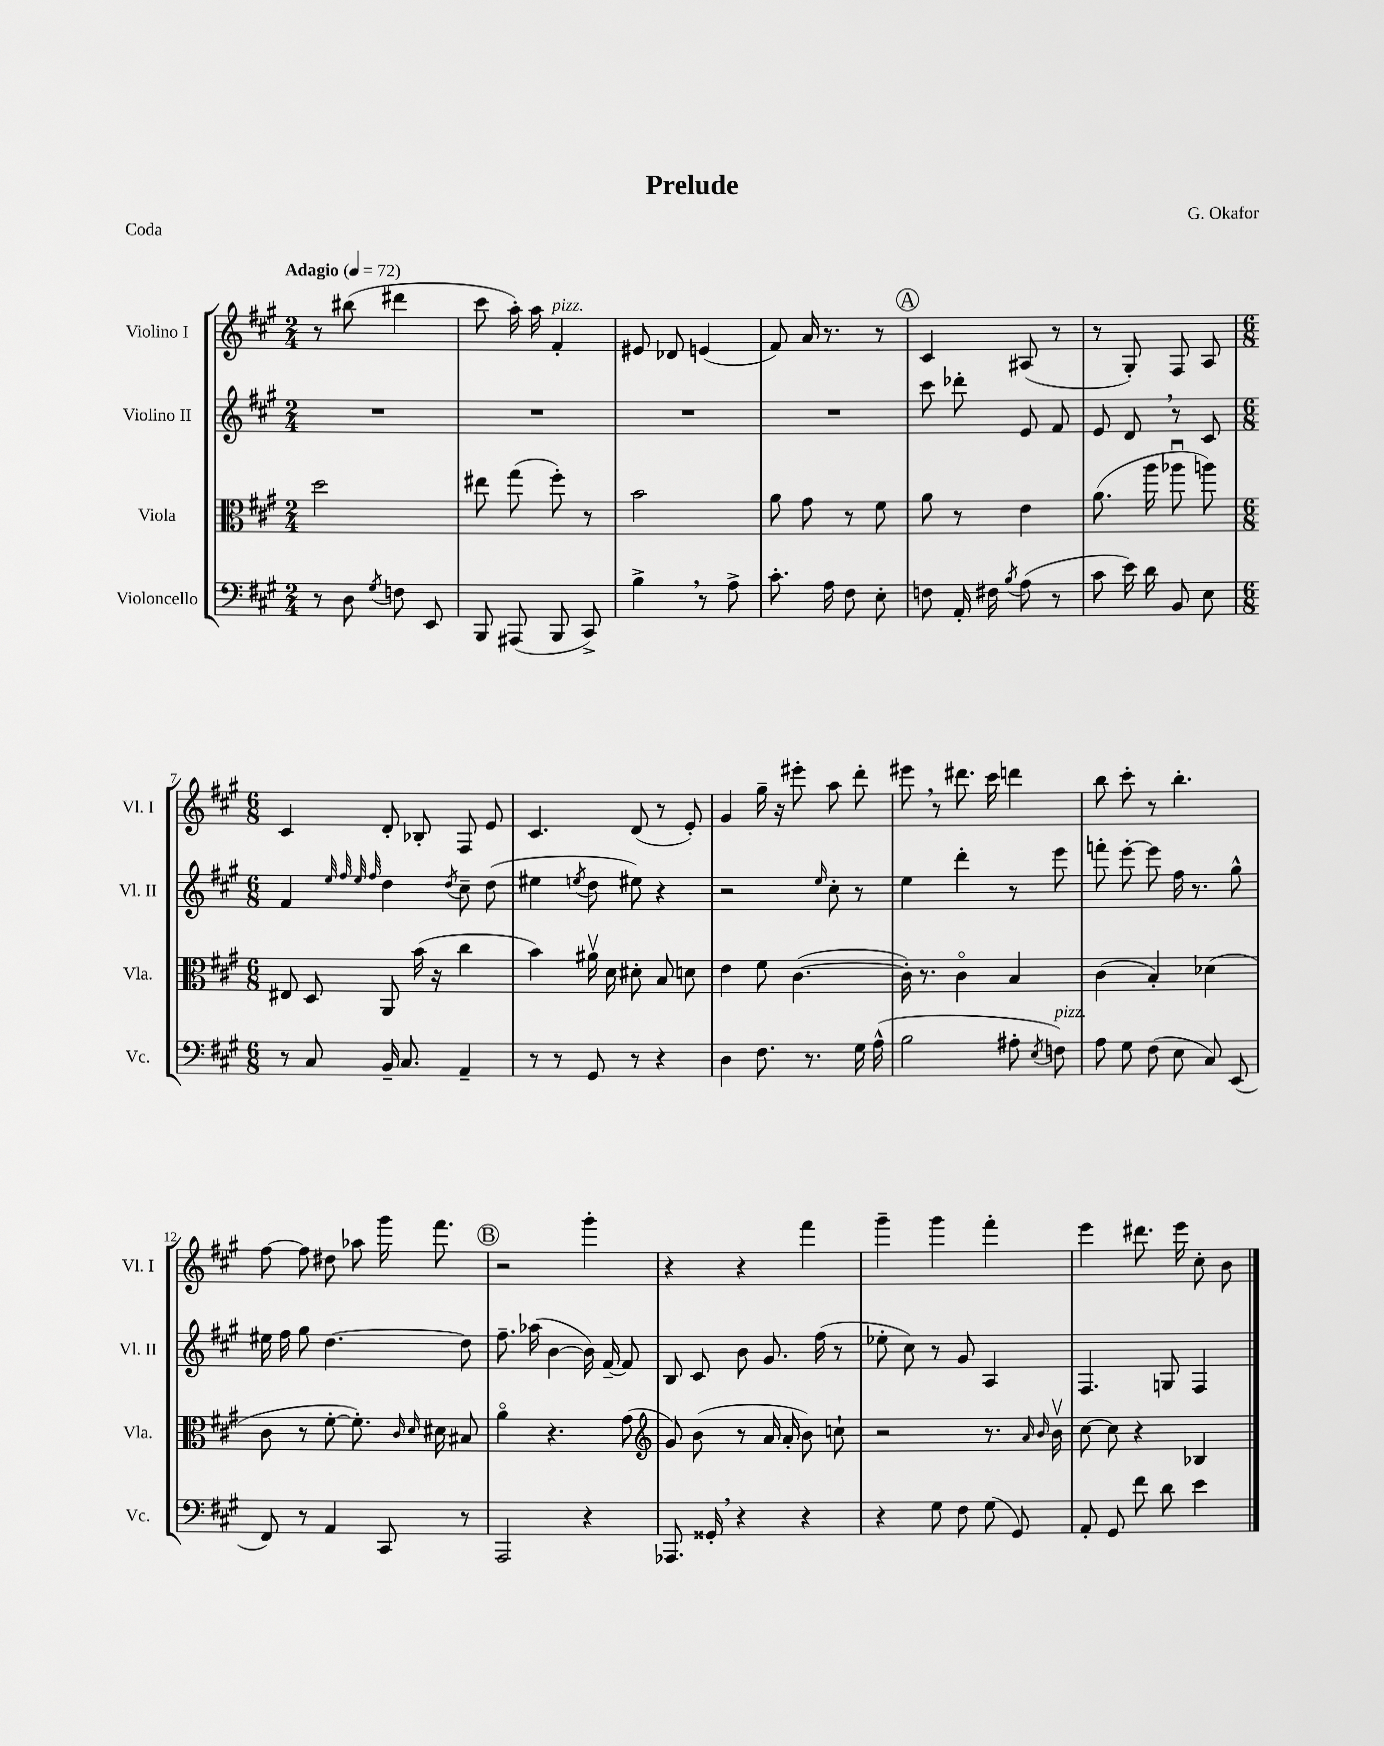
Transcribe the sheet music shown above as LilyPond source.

\header { title = "Prelude" composer = "G. Okafor" piece = "Coda" }
<<
\new StaffGroup <<
\new Staff = "s0" \with { instrumentName = "Violino I" shortInstrumentName = "Vl. I" } {
    \clef treble \key a \major \numericTimeSignature \time 2/4 \tempo "Adagio" 4 = 72
    \autoBeamOff r8 bis''8( dis'''4 |
    cis'''8 a''16-.) a''16 fis'4-.^\markup { \italic "pizz." } |
    eis'8 des'8 e'4( |
    fis'8) a'16 r8. r8 |
    \mark \markup { \circle "A" } cis'4 ais8( r8 |
    r8 gis8-.) fis8 a8 |
    \numericTimeSignature \time 6/8 cis'4 d'8-. bes8-. fis8 e'8 |
    cis'4. d'8( r8 e'8-.) |
    gis'4 gis''16-- r16 eis'''8-. a''8 d'''8-. |
    eis'''8 \breathe r8 dis'''8. cis'''16 d'''4 |
    b''8 cis'''8-. r8 b''4.-. |
    fis''8~ fis''8 dis''8 aes''8 gis'''16 fis'''8. |
    \mark \markup { \circle "B" } r2 gis'''4-. |
    r4 r4 fis'''4 |
    gis'''4-- gis'''4 fis'''4-. |
    e'''4 dis'''8. e'''16 cis''8-. b'8 \bar "|." |
}
\new Staff = "s1" \with { instrumentName = "Violino II" shortInstrumentName = "Vl. II" } {
    \clef treble \key a \major \numericTimeSignature \time 2/4
    \autoBeamOff R2 |
    R2 |
    R2 |
    R2 |
    \mark \markup { \circle "A" } cis'''8 des'''8-. e'8 fis'8 |
    e'8 d'8 \breathe r8 cis'8 |
    \numericTimeSignature \time 6/8 fis'4 \grace { e''32 fis''32 e''32 fis''32 } d''4 \acciaccatura { d''8 } cis''8-- d''8( |
    eis''4 \acciaccatura { e''8 } d''8 eis''8) r4 |
    r2 \grace { e''16 } cis''8-. r8 |
    e''4 d'''4-. r8 e'''8 |
    f'''8-. e'''8~-. e'''8 fis''16 r8. gis''8-^ |
    eis''16 fis''16 gis''8 d''4.~ d''8 |
    \mark \markup { \circle "B" } fis''8.-- aes''16( b'4~ b'16) fis'16~-- fis'8 |
    b8 cis'8 b'8 gis'8. fis''16( r8 |
    ees''8-. cis''8) r8 gis'8 a4 |
    fis4. g8 fis4 \bar "|." |
}
\new Staff = "s2" \with { instrumentName = "Viola" shortInstrumentName = "Vla." } {
    \clef alto \key a \major \numericTimeSignature \time 2/4
    \autoBeamOff d''2 |
    eis''8 gis''8( fis''8-.) r8 |
    b'2 |
    a'8 gis'8 r8 fis'8 |
    \mark \markup { \circle "A" } a'8 r8 e'4 |
    a'8.( a''16 aes''8\downbow a''8) |
    \numericTimeSignature \time 6/8 eis8 d8 a,8 b'16( r16 cis''4 |
    b'4) ais'16\upbow d'16 dis'8-. b8 d'8 |
    e'4 fis'8 cis'4.~( |
    cis'16-.) r8. cis'4\flageolet b4 |
    cis'4( b4-.) des'4( |
    cis'8 r8 fis'8~-. fis'8.-.) \grace { cis'16 d'16 } dis'16 bis8 |
    \mark \markup { \circle "B" } a'4\flageolet r4. gis'8( |
    \clef treble gis'8) b'8( r8 a'16 a'16-. b'8) c''8-! |
    r2 r8. \grace { a'16 b'16 } b'16\upbow |
    cis''8~ cis''8 r4 bes4 \bar "|." |
}
\new Staff = "s3" \with { instrumentName = "Violoncello" shortInstrumentName = "Vc." } {
    \clef bass \key a \major \numericTimeSignature \time 2/4
    \autoBeamOff r8 d8 \acciaccatura { gis8 } f8 e,8 |
    b,,8 ais,,8( b,,8 cis,8->) |
    b4-> \breathe r8 a8-> |
    cis'8.-. a16 fis8 e8-. |
    \mark \markup { \circle "A" } f8 a,16-. fis16 \acciaccatura { b8 } a8( r8 |
    cis'8 e'16) d'16 b,8 e8 |
    \numericTimeSignature \time 6/8 r8 cis8 b,16-- cis8. a,4-- |
    r8 r8 gis,8 r8 r4 |
    d4 fis8. r8. gis16 a16-^( |
    b2 ais8-. \acciaccatura { e8 } f8^\markup { \italic "pizz." }) |
    a8 gis8 fis8( e8 cis8) e,8( |
    fis,8) r8 a,4 cis,8 r8 |
    \mark \markup { \circle "B" } a,,2 r4 |
    aes,,8. gisis,16-. \breathe r4 r4 |
    r4 gis8 fis8 gis8( gis,8) |
    a,8-. gis,8 fis'8 d'8 e'4 \bar "|." |
}
>>
>>
